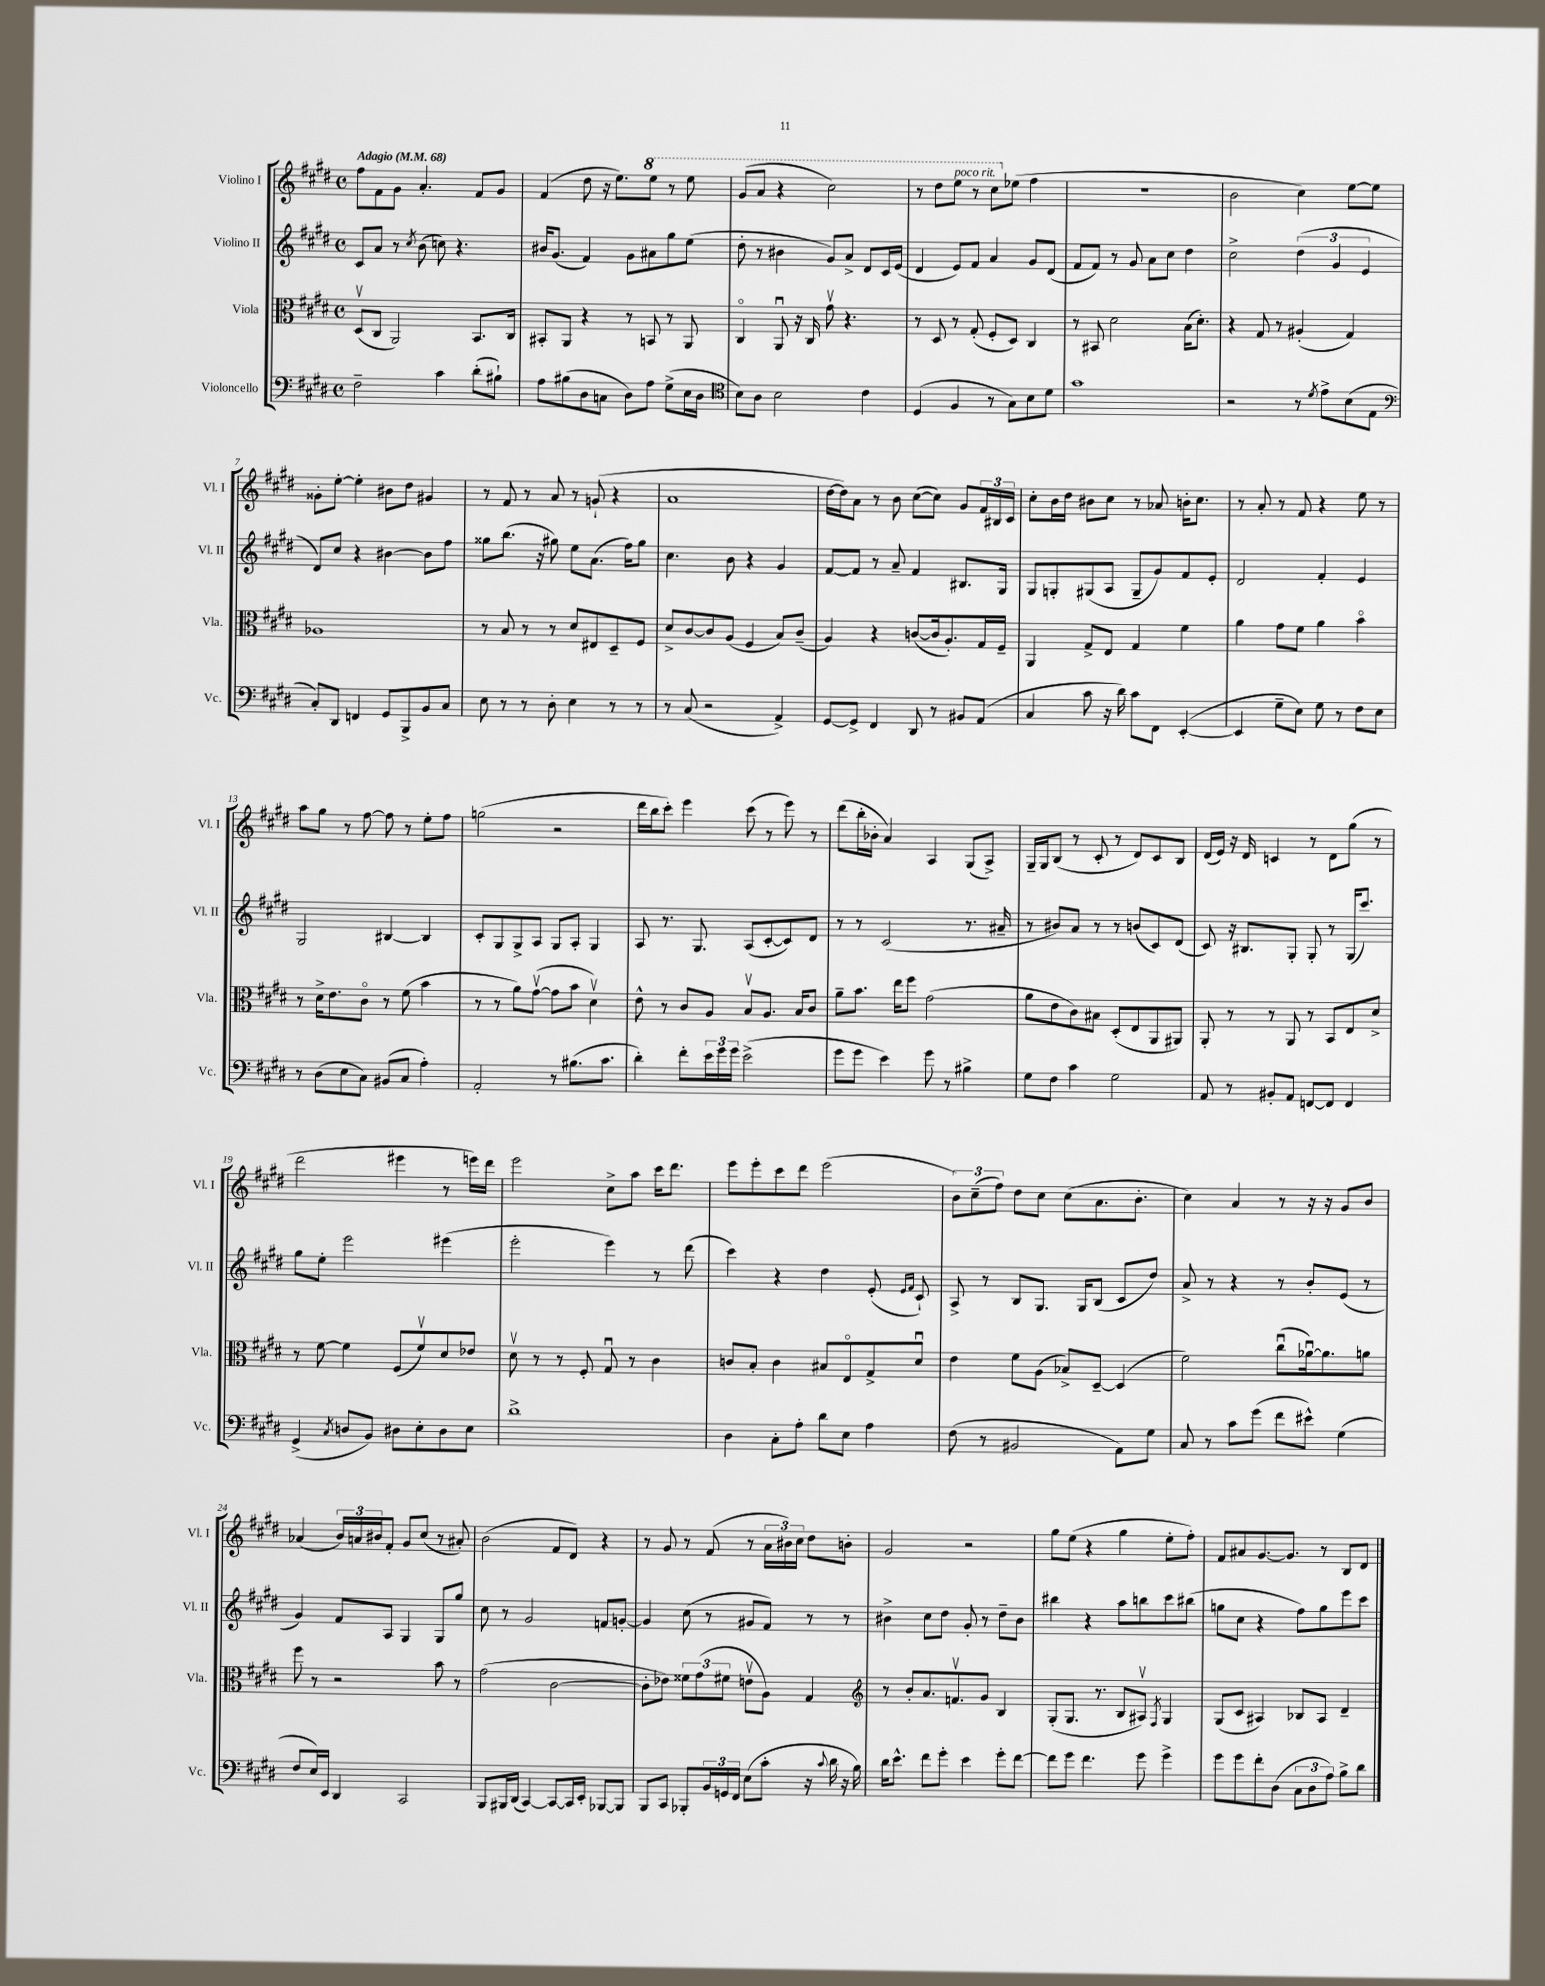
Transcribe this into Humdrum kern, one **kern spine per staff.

**kern	**kern	**kern	**kern
*staff4	*staff3	*staff2	*staff1
*clefF4	*clefC3	*clefG2	*clefG2
*k[f#c#g#d#]	*k[f#c#g#d#]	*k[f#c#g#d#]	*k[f#c#g#d#]
*M4/4	*M4/4	*M4/4	*M4/4
*met(c)	*met(c)	*met(c)	*met(c)
*MM68	*MM68	*MM68	*MM68
2F#~\	(8D#v/L	8c#/L	8ff#\L
.	8C#/J	8a/J	8f#\
.	2AA/)	8r	8g#\J
.	.	8qcc#/	.
.	.	(8b\	4.a'/
4c#\	.	8cc\)	.
.	.	4.r	.
(8d#'\L	8.BB/L	.	8f#/L
8B#`\J)	.	.	8g#/J
.	16C#/Jk	.	.
=	=	=	=
8A\L	8BB#'/L	16b#/LK	(4f#/
.	.	(8.g#/J	.
(8B#\	8AA/J	.	.
8D#\	4r	4f#/)	8dd#\
8C\J	.	.	16r
.	.	.	8.ee\L)
8D#\L)	8r	8g#\L	.
8A\J	8BB/	8a#\	8eee\J
(8G#^\L	8r	8gg#\	8r
16E\L	8AA/	(8ee\J	8eee\
16D#\JJ	.	.	.
=	=	=	=
*clefC4	*	*	*
8B\L)	4C#o/	8dd#'\	(8gg#/L
8A\J	.	8r	8aa/J
2B\	8AAu/	4b#\	4r
.	16r	.	.
.	16C#/	.	.
.	8g#v\	8g#/L)	2ccc#\)
.	4.r	8a^/J	.
4c#\	.	8d#/L	.
.	.	16c#/L	.
.	.	(16e/JJ	.
=	=	=	=
(4D#/	8r	4d#/	8r
.	8D#/	.	8ddd#\L
4F#/	8r	8e/L)	8eee\J
.	(8G#'/	8f#/J	8r
8r	8F#'/L	4a/	8ccc#\L
8G#\L)	8D#/J)	.	(8ee-\J
8B\	4C#/	8g#/L	4ff#\
8d#\J	.	(8d#/J	.
=	=	=	=
1g#	8r	8f#/L	1r
.	8BB#/	8f#/J)	.
.	2d#\	8r	.
.	.	8g#/	.
.	.	8a\L	.
.	.	8cc#\J	.
.	(16B\LK	4dd#\	.
.	8.d#'\J)	.	.
=	=	=	=
2r	4r	2cc#^\	2b\
.	8G#/	.	.
.	8r	.	.
8r	(4A#'/	(6dd#\	4cc#\)
8qd#/	.	.	.
8e^\L	.	.	.
.	.	6g#/	.
(8B\	4G#/)	.	[8ee\L
.	.	6e/	.
8E\J	.	.	8ee\]J
=	=	=	=
*clefF4	*	*	*
8C#'/L)	1A-	8d#/L)	8g##'\L
8DD#/J	.	8cc#/J	[8ee'\J
4FF/	.	4r	4ee'\]
8GG#/L	.	[4b#\	8b#\L
8BBB^/	.	.	8dd#\J
8BB/	.	8b#\]L	4g#/
8C#/J	.	8ff#\J	.
=	=	=	=
8E\	8r	8gg##\L	8r
8r	8B/	(8.bb\J	8f#/
8r	8r	.	8r
.	.	16r	.
8D#'\	8r	8gg#\)	8a/
4E\	8d#/L	8ee\L	8r
.	8E#/	(8.a\J	(8g`/
8r	8D#~/	.	4r
.	.	16ff#\LK)	.
8r	8F#/J	8gg#\J	.
=	=	=	=
8r	8d#^/L	4.cc#\	1a
(8C#/	[8c#/	.	.
2r	8c#/]	.	.
.	(8A/J	8b\	.
.	4F#/	4r	.
4AA^/)	8B/L)	4g#/	.
.	(8c#~/J	.	.
=	=	=	=
[8GG#/L	4A/)	[8f#/L	[16dd#\LL
.	.	.	16dd#\]J)
8GG#^/]J	.	8f#/]J	8a\J
4FF#/	4r	8r	8r
.	.	8a~/	8b\
8DD#/	([8c/L	4f#/	([8cc#\L
8r	16c/]k	.	8cc#\]J)
.	8.A'/)	.	.
8BB#/L	.	8.B#/L	8g#/L
(8AA/J	16G#/L	.	24f#/L
.	.	.	24B#/
.	16F#~/JJ	16G#/Jk	.
.	.	.	24c#/JJ
=	=	=	=
4C#/	4AA/	8G#/L	8cc#'\L
.	.	8G'/	16b\L
.	.	.	16dd#\JJ
8c#\	8G#^/L	(8G#/	8b#\L
16r	8E/J	8A/J	8cc#\J
16d#\)	.	.	.
8c#\L	4G#/	8G#~/L	8r
8FF#\J	.	8g#/)	8a-/
([4EE'/	4f#\	8f#/	16b'\LK
.	.	.	8.cc#\J
.	.	8e'/J	.
=	=	=	=
4EE/]	4a\	2d#/	8r
.	.	.	8a'/
8G#~\L	8g#\L	.	8r
8E\J)	8f#\J	.	8f#/
8G#\	4a\	4f#'/	4r
8r	.	.	.
8F#\L	4bo\	4e/	8ee\
8E\J	.	.	8r
=	=	=	=
8r	8r	2G#/	8aa\L
(8D#\L	16d#^\LK	.	8gg#\J
.	8.e\	.	.
8E\	.	.	8r
8C#\J)	8c#o\J	.	[8ff#\
(8BB#/L	8r	[4B#/	8ff#\]
8C#/J	(8f#\	.	8r
4A'\)	4b\	4B#/]	8ee'\L
.	.	.	8ff#\J
=	=	=	=
2AA'/	8r	8c#'/L	(2gg\
.	8r	8G#/	.
.	8a\L)	8G#^/	.
.	([8g#v\J	8A/J	.
8r	8g#\]L	8G#/L	2r
(8.B#\L	8b\J	8A'/J	.
.	4d#v\)	4G#/	.
8.c#\J	.	.	.
=	=	=	=
4d#'\)	8e^^\	8A/	16ddd#\LL
.	.	.	16bb\J
.	8r	8.r	8ccc#'\J)
8f#'\L	8c#/L	.	4eee\
.	.	8.G#/	.
24e\L	8A/J	.	.
24g#\	.	.	.
24g#\JJ	.	.	.
(2e^\	8Bv/L	(8A/L	(8ccc#\
.	8.A/J	[8c#'/	8r
.	.	8c#/])	8eee\)
.	16B/LK	.	.
.	8c#/J	8d#/J	8r
=	=	=	=
8g#\L	8a~\L	8r	(8ddd#\L
8g#\J	8.b\J	8r	16bb'\L
.	.	.	16b-'\JJ
4e\)	.	(2c#/	4a/)
.	16ee\LK	.	.
.	8ff#\J	.	.
8g#\	(2g#\	.	4A/
8r	.	.	.
4B#^\	.	8.r	(8G#/L
.	.	.	8A^/J)
.	.	16a#~/	.
=	=	=	=
8G#\L	8a\L	8r	16G#~/LL
.	.	.	16G#/J
8F#\J	8e\	8b#/L)	(8B/J
4c#\	8c#\)	8a/J	8r
.	8B#\J	8r	8c#'/
2G#\	(8D#'/L	8r	8r
.	8E/	(8b/L	8d#/L)
.	8AA/	8c#/)	8c#/
.	8AA#/J)	(8d#/J	8B/J
=	=	=	=
8AA/	8AA'/	8c#/)	(16d#/LL
.	.	.	16e/JJ)
8r	8r	16r	16r
.	.	8.B#/L	16d#/
8BB#'/L	8r	.	4c/
8AA/J	8AA/	8G#'/J	.
[8FF/L	8r	8G#'/	8r
8FF/]J	8BB/L	8r	8d#\L
4FF/	8E/	(16G#/LK	(8gg#\J
.	.	8.ccc#/J)	.
.	8d#^/J	.	8r
=	=	=	=
(4GG#^/	8r	8gg#\L	2ddd#\
.	[8f#\	8ee'\J	.
8qC#/	.	.	.
8D/L	4f#\]	2eee\	.
8BB/J)	.	.	.
8D#\L	(8F#/L	.	4eee#\
8E'\	8f#v/)	.	.
8D#\	8d#/	(4eee#\	8r
8E\J	8e-/J	.	16eee\LL)
.	.	.	16ddd#\JJ
=	=	=	=
1d#^	8d#v\	2eee'\	2eee\
.	8r	.	.
.	8r	.	.
.	8F#'/	.	.
.	8G#u/	4eee\)	8cc#^\L
.	8r	.	8aa\J
.	4c#\	8r	16ccc#\LK
.	.	.	8.ddd#\J
.	.	(8ddd#\	.
=	=	=	=
4D#\	8c/L	4ccc#\)	8eee\L
.	8B'/J	.	8eee'\
8C#'\L	4c\	4r	8ccc#\
8A'\J	.	.	8ddd#\J
8d#\L	8B#/L	4dd#\	(2eee\
8E\J	8Eo/	.	.
4A\	8G#^/	(8e'/	.
.	.	16qqe/LL	.
.	.	16qqf#/JJ	.
.	8d#u/J	8c#`/)	.
=	=	=	=
(8F#\	4e\	8A^/	12b\L)
.	.	.	(12cc#~\
8r	.	8r	.
.	.	.	12ff#\J)
2BB#/	8f#\L	8B/L	8dd#\L
.	(8A\J	8.G#/J	8cc#\J
.	8B-^/L)	.	(8cc#\L
.	.	16G#/LK	.
.	[8D#~/J	(8B/J	8.a\
8AA\L)	(4D#/]	8c#/L	.
.	.	.	8.b'\J
8G#\J	.	8dd#/J)	.
=	=	=	=
8C#/	2f#\)	8a^/	4cc#\)
8r	.	8r	.
8c#\L	.	4r	4a/
(8g#\J	.	.	.
8f#\L	(8cc#u\L	8r	8r
8e#^^\J)	[16a-u\k)	8b'/L	16r
.	8.a-\]	.	16r
(4G#\	.	(8e/J	8g#/L
.	8a\J	8r	8b/J
=	=	=	=
8F#/L	8ff#\	4g#/)	(4a-/
16E/L)	8r	.	.
16EE/JJ	.	.	.
4DD#/	2r	8f#/L	24b/LL)
.	.	.	24a/
.	.	.	24b#/J
.	.	8A/J	8f#'/J
2CC#/	.	4G#/	8g#/L
.	.	.	(8cc#/J
.	8b\	8G#/L	8r
.	8r	8gg#/J	8a#'/)
=	=	=	=
8BBB/L	(2g#\	8cc#\	(2b\
16BBB#/L	.	8r	.
(16DD#/JJ	.	.	.
[4CC#/)	.	2g#/	.
8CC#/_L	[2c#\	.	8f#/L
16CC#/]L	.	.	8d#/J)
16EE'/JJ	.	.	.
[8BBB-/L	.	8f/L	4r
8BBB-/]J	.	[8g'/J	.
=	=	=	=
8BBB/L	8c#'\]L	4g/]	8r
8CC#/J	8e-\J)	.	8g#/
8BBB-'/L	12f##\L	(8cc#\	8r
.	(12g#\	.	.
24BB/L	.	8r	(8f#/
24GG/	12f#\J	.	.
24FF#/JJ	.	.	.
(8E\L	8ev\L	8g#/L	8r
8c#'\J	8A\J)	8f#/J)	24a\LL
.	.	.	24b#\)
.	.	.	24cc#\JJ
16r	4G#/	8r	8dd#\L
8qqc#/	.	.	.
16d#\	.	.	.
16r	.	8r	8b'\J
16B\)	.	.	.
=	=	=	=
*	*clefG2	*	*
16d#\LK	8r	4b#^\	2g#/
8.e^^\J	.	.	.
.	8b'/L	.	.
8f#\L	8.a/	8cc#\L	.
8g#'\J	.	8dd#\J	.
.	8.fv/	.	.
4e\	.	8g#'/	2r
.	8g#/J	8r	.
8g#'\L	4B/	8dd#~\L	.
[8f#\J	.	8b#\J	.
=	=	=	=
8f#\]L	(8G#'/L	4bb#\	8gg#\L
8g#\J	8.G#/J	.	(8ee\J
4.f#\	.	4r	4r
.	8.r	.	.
.	8B/L	8aa\L	4gg#\
8g#\	8A#v/J)	8bb\	.
.	8qF#/	.	.
4g#^\	4G#/	8ccc#\	8ee'\L
.	.	(8bb#\J	8ff#'\J)
=	=	=	=
8g#\L	(8G#/L	8gg\L	8f#/L
8g#\	8c#/J	8cc#\J	8a#/
8f#'\	4A#/)	4r	[8.g#/
(8D#\J	.	.	.
.	.	.	8.g#/]J
12C#\L	8B-/L	8ff#\L)	.
12D#\	.	.	.
.	8A#/J	8gg\	8r
12A\J)	.	.	.
8B^\L	4d#~/	8eee\	8B/L
8d#\J	.	8ccc#\J	8d#/J
==	==	==	==
*-	*-	*-	*-
